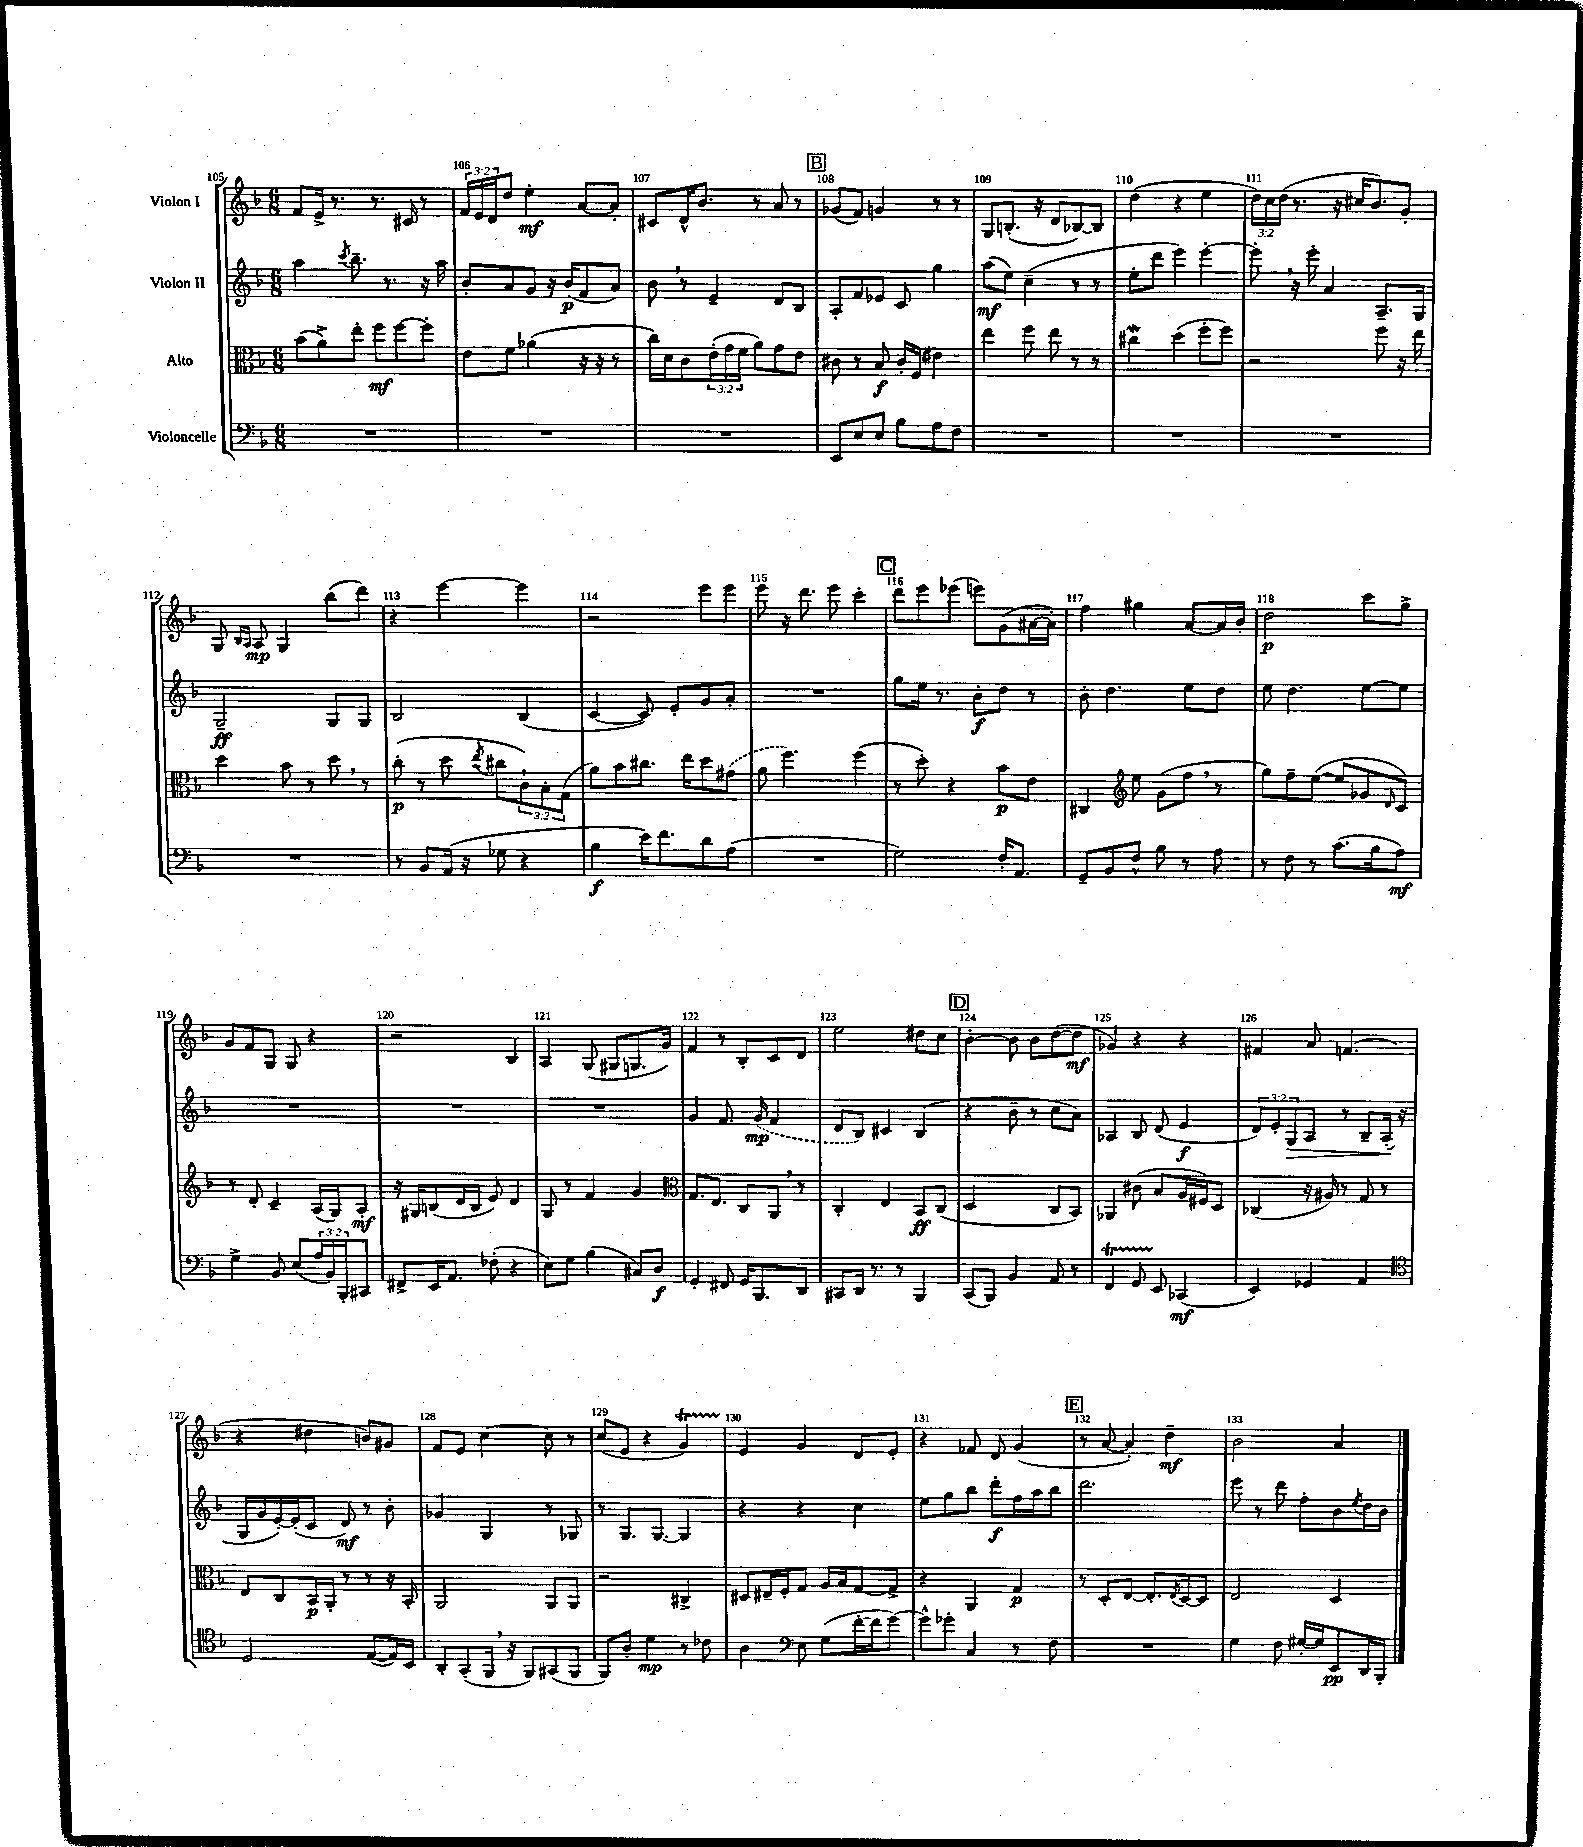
<<
\new StaffGroup <<
\new Staff = "s0" \with { instrumentName = "Violon I" } {
    \clef treble \key f \major \numericTimeSignature \time 6/8 \override Staff.TupletNumber.text = #tuplet-number::calc-fraction-text
    f'8 e'16-> r8. r8. cis'16 r8 |
    \tuplet 3/2 { f'16 e'16 d'16 } d''8 e''4-.\mf a'8~ a'8-. |
    cis'8 d'16-^ bes'8. r8 a'8 r8 |
    \mark \markup { \box "B" } ges'8( f'8) g'4 r8 r8 |
    g8 b8.-.( r16 d'8 bes8~) bes8 |
    d''4( r4 e''4 |
    \tuplet 3/2 { d''16) c''16 d''16( } r8. r16 cis''16 bes'8.) g'8-. |
    g8 \grace { bes16 a16 } a8\mp g4 bes''8( d'''8) |
    r4 e'''4~ e'''4 |
    r2 e'''8 e'''8 |
    e'''8 r16 d'''8. e'''8 c'''4-. |
    \mark \markup { \box "C" } d'''8 e'''8 ees'''8( e'''8) g'8( ais'16~ ais'16-.) |
    f''4 gis''4 a'8~ a'16 bes'16-. |
    d''2\p c'''8 g''8-> |
    g'8 f'8 g8 g8 r4 |
    r2 bes4 |
    a4 g8( gis8 g8. g'16) |
    f'4 r8 bes8-. c'8 d'8 |
    e''2 dis''8 c''8 |
    \mark \markup { \box "D" } bes'4~-. bes'8 bes'8 d''8~( d''8\mf |
    ges'4) r4 r4 |
    fis'4 a'8 f'4.( |
    r4 dis''4 b'8) gis'8 |
    f'8 e'8 c''4~ c''8 r8 |
    c''8( e'8 r4 g'4\startTrillSpan) |
    e'4\stopTrillSpan g'4 d'8 e'8-. |
    r4 fes'8 d'8 g'4( |
    \mark \markup { \box "E" } r8 a'8~ a'4-.) d''4--\mf |
    bes'2 a'4 \bar "|." |
}
\new Staff = "s1" \with { instrumentName = "Violon II" } {
    \clef treble \key f \major \numericTimeSignature \time 6/8 \override Staff.TupletNumber.text = #tuplet-number::calc-fraction-text
    a''4 \acciaccatura { c'''8 } bes''8.-- r8. r16 a''16 |
    bes'8-. a'8 g'8 r16 bes'16\p( f'8 a'8) |
    bes'8 \breathe r8 e'4-- d'8 bes8 |
    \mark \markup { \box "B" } a8-. f'8 ees'8 c'8 g''4 |
    a''8\mf( e''8) c''4--( r8 r8 |
    e''8-. d'''8 e'''4) e'''4~-. |
    e'''8-. \breathe r16 e'''16-. a'4 a8.-- g16 |
    g2--\ff g8 g8 |
    bes2 bes4( |
    c'4~ c'8) e'8-. g'8 a'8-. |
    R2. |
    \mark \markup { \box "C" } g''8 e''16 r8. bes'8-.\f d''8 r8 |
    bes'8-. d''4. e''8 d''8 |
    e''8 d''4. e''8~ e''8 |
    R2. |
    R2. |
    R2. |
    g'4 f'8. \once \slurDashed g'16\mp( f'4 |
    d'8 bes8) cis'4 bes4( |
    \mark \markup { \box "D" } r4 bes'8-- r8 c''8 a'8) |
    aes4 bes8 d'8( e'4\f |
    \tuplet 3/2 { d'8) e'8-. g8\> } a8 r8 bes8-- a16-.\!( r16 |
    g16 g'16 e'16~-.) e'16-.( c'8 d'8\mf) r8 bes'8-. |
    ges'4 g4 r8 ges8 |
    r8 g8. g8.~ g4 |
    r4 r4 c''4 |
    e''8 g''8 bes''8 d'''8-.\f f''16 a''16 bes''8 |
    \mark \markup { \box "E" } d'''2. |
    e'''8 r8 d'''8 f''8-. bes'8 \acciaccatura { e''8 } d''16 bes'16 \bar "|." |
}
\new Staff = "s2" \with { instrumentName = "Alto" } {
    \clef alto \key f \major \numericTimeSignature \time 6/8 \override Staff.TupletNumber.text = #tuplet-number::calc-fraction-text
    bes'8( a'8->) e''8-. f''8\mf f''8~ f''8-. |
    e'8 f'8 aes'4( r16 r16 r8 |
    c''16) d'16 c'8 \tuplet 3/2 { e'16-.( g'16 f'16 } a'8) g'8 e'8 |
    \mark \markup { \box "B" } cis'8 r8 bes8\f cis'16-. f16( eis'4) |
    e''4 f''8 e''8 r8 r8 |
    cis''4\mordent d''4( f''8-. f''8) |
    r2 f''8 r16 e''16 |
    d''4 bes'8 r8 d''8 \breathe r8 |
    c''8-.\p( r8 d''8 \acciaccatura { e''8 } cis''8 \tuplet 3/2 { c'8-!) bes8-. g8( } |
    a'8) bes'8 cis''8. e''16 d''8 \once \slurDashed gis'8( |
    a'8 f''4.) f''4( |
    \mark \markup { \box "C" } r8 d''8-.) r4 bes'8\p e'8 |
    cis4 \clef treble e''8 g'8( f''8 \breathe r8 |
    g''8) f''8-- e''8~( e''8 ges'8 \grace { d'16 } c'8) |
    r8 d'8-. c'4-- a16( g16) a8-.\mf |
    r16 gis16 b8( d'16 b16 e'8) d'4 |
    g8 r8 f'4 g'4 |
    \clef alto g8. e8. c8 a,8 \breathe r8 |
    c4-. e4 bes,8\ff c8( |
    \mark \markup { \box "D" } d2 c8 bes,8) |
    aes,4 cis'8( bes8 a16 fis16) d8 |
    ces4( r16 ais16) r8 g8 r8 |
    e8 c8 bes,16\p a,16-. r8 r8 r16 bes,16-. |
    a,2 a,8 a,8 |
    r2 cis4-> |
    dis8 eis16-- f16-. g8 a16 bes16 g8~ g8-> |
    r4 a,4 g4\p |
    \mark \markup { \box "E" } r8 d8-. e8~ e8.-. \acciaccatura { e8 } d16~ d8 |
    e2 d4 \bar "|." |
}
\new Staff = "s3" \with { instrumentName = "Violoncelle" } {
    \clef bass \key f \major \numericTimeSignature \time 6/8 \override Staff.TupletNumber.text = #tuplet-number::calc-fraction-text
    R2. |
    R2. |
    R2. |
    \mark \markup { \box "B" } e,8 e8 e8 bes8 a8 f8 |
    R2. |
    R2. |
    R2. |
    R2. |
    r8 bes,8 a,16( r16 ges8 r4 |
    bes4\f e'16) f'8. d'8 a8( |
    R2. |
    \mark \markup { \box "C" } g2) f16-. a,8. |
    g,8-- bes,8 f8-^ bes8 r8 a8 |
    r8 f8 r8 c'8.( bes16 a8\mf) |
    g4-> bes,8 e8( \tuplet 3/2 { a16 bes,16) bes,,16-. } cis,8 |
    fis,8-> e,16 a,8. fes8-.( r4 |
    e8) g8 bes4( cis8) d8\f |
    g,4-. fis,8 g,16 bes,,8. d,8 |
    cis,8 d,16 r8. r8 bes,,4 |
    \mark \markup { \box "D" } c,8( bes,,8) bes,4 a,8 r8 |
    f,4\startTrillSpan g,8 e,8\stopTrillSpan ces,4\mf( |
    e,4) ges,4 a,4 |
    \clef tenor d2 e8~( e16) bes,16 |
    a,8-. g,8-.( f,16 \breathe r16 f,8) gis,8( f,8 |
    f,8) a8-. d'4\mp r8 ces'8 |
    a4 \clef bass e8 g8( f'16~-. f'16 g'8~) |
    g'8-^ ges'8-. c4 r8 f8 |
    \mark \markup { \box "E" } R2. |
    g4 f8 gis16~-. gis16 e,8\pp d,16 bes,,16-. \bar "|." |
}
>>
>>
\layout { \context { \Score currentBarNumber = #105 \override BarNumber.break-visibility = ##(#f #t #t) barNumberVisibility = #all-bar-numbers-visible } }
